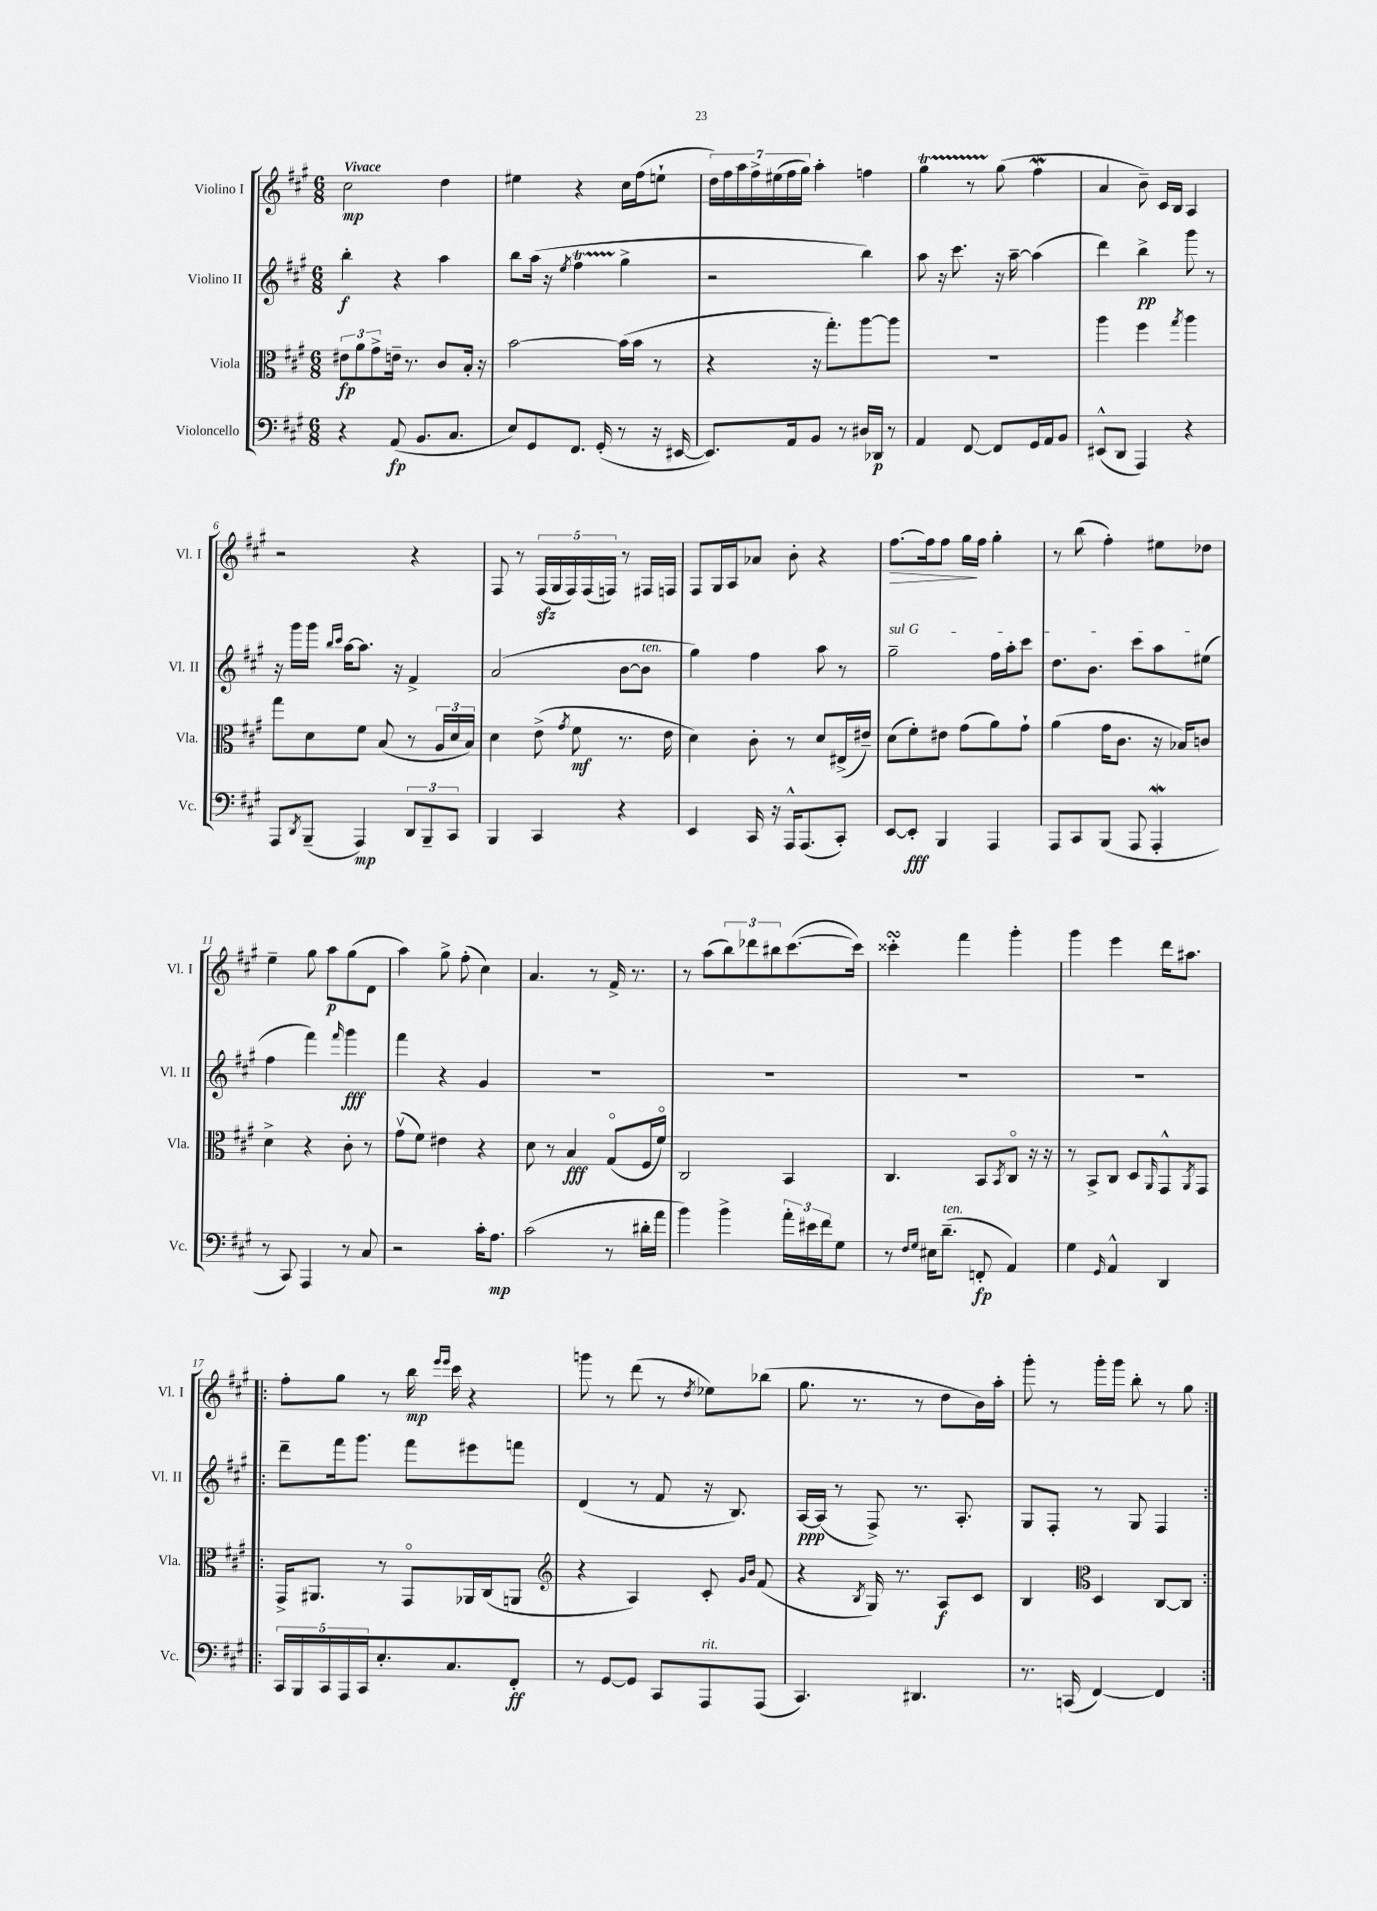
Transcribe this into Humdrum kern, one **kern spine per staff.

**kern	**kern	**kern	**kern
*staff4	*staff3	*staff2	*staff1
*clefF4	*clefC3	*clefG2	*clefG2
*k[f#c#g#]	*k[f#c#g#]	*k[f#c#g#]	*k[f#c#g#]
*M6/8	*M6/8	*M6/8	*M6/8
4r	12e#	4bb'	2cc#
.	12a	.	.
.	12g#^	.	.
(8AA	16e~	4r	.
.	8.r	.	.
8.BB	.	.	.
.	8c#	4aa	4dd
8.C#	.	.	.
.	16B'	.	.
.	16r	.	.
=	=	=	=
8E)	[2b	8bb	4ee#
8GG#	.	(16aa	.
.	.	16r	.
.	.	8qee	.
8.FF#	.	4ff#	4r
(16GG#'	.	.	.
8r	(16b]	4gg#^	16cc#
.	16b	.	(16ff#
16r	8r	.	8ee`
[16EE#	.	.	.
=	=	=	=
8.EE#])	4r	2r	28dd)
.	.	.	28ff#
.	.	.	28aa
.	.	.	28ff#^
.	.	.	(28ee#
.	.	.	28ff#
16AA	.	.	.
.	.	.	28gg#)
8BB	16r	.	4aa'
.	8.gg#')	.	.
8r	.	.	.
16D#	[8aa	4bb)	4ff
16DD-	.	.	.
8r	8aa]	.	.
=	=	=	=
4AA	2.r	8aa	4gg#
.	.	16r	.
.	.	8.ccc#	.
[8FF#	.	.	8r
8FF#]	.	16r	(8gg#
.	.	[16aa~	.
16GG#	.	(4aa]	4ff#
16AA	.	.	.
8BB	.	.	.
=	=	=	=
(8EE#^^	4aa	4ddd)	4a
8DD	.	.	.
4AAA)	4ff#	4bb^	8b~)
.	.	.	16c#
.	.	.	16B
.	8qgg#	.	.
4r	4aa	8ggg#	4A
.	.	8r	.
=	=	=	=
8AAA	8gg#	16r	2r
.	.	16ggg#	.
8qDD	.	.	.
(8BBB~	8d	16ggg#	.
.	.	16qqbb	.
.	.	16qqccc#	.
.	.	[16aa	.
4AAA)	8f#	8.aa]	.
.	(8B	.	.
.	.	16r	.
12DD	8r	4f#^	4r
12BBB~	.	.	.
.	24A	.	.
12CC#	24d	.	.
.	24B)	.	.
=	=	=	=
4BBB	4d	(2a	8F#
.	.	.	8r
4CC#	(8e^	.	(20F#
.	.	.	20G#
.	.	.	20F#)
.	8qg#	.	.
.	8f#	.	.
.	.	.	(20F#
.	.	.	20F)
4r	8.r	[8b	8r
.	.	8b]	16F#
.	16e	.	16F
=	=	=	=
4EE	4d)	4gg#)	8F#
.	.	.	16G#
.	.	.	16A
16CC#	8c#'	4ff#	8a-
16r	.	.	.
16AAA^^	8r	.	8b'
(8.AAA	.	.	.
.	8d	8aa	4r
8CC#')	(16E#^	8r	.
.	16e#~)	.	.
=	=	=	=
[8EE	(8d	2gg#~	[8.ff#
8EE']	8f#')	.	.
.	.	.	16ff#]
4BBB	8e#	.	8ff#
.	(8g#	.	16gg#
.	.	.	16ff#
4AAA	8a)	16ff#	4gg#'
.	.	16aa'	.
.	8g#`	8ccc#	.
=	=	=	=
8AAA	(4a	8.dd	8r
8CC#	.	.	(8bb
.	.	8.b	.
(8BBB	16g#	.	4ff#')
.	8.c#	.	.
8AAA	.	8ccc#	.
4AAA'	16r	8aa	8ee#
.	16B-)	.	.
.	8c	(8ee#	8dd-
=	=	=	=
8r	4d^	4ff#	4ee~
8CC#)	.	.	.
4AAA	4r	4fff#)	8gg#
.	.	.	8aa
.	.	16qqfff#	.
8r	8c#'	4ggg#	(8gg#
8C#	8r	.	8d
=	=	=	=
2r	(8g#v	4fff#	4aa)
.	8f#)	.	.
.	4e#	4r	8gg#^
.	.	.	(8ff#'
16c#'	4r	4g#	4cc#)
8.A	.	.	.
=	=	=	=
(2c#	8d	2.r	4.a
.	8r	.	.
.	4B	.	.
.	.	.	8r
8r	(8G#o	.	16f#^
.	.	.	8.r
16d#'	16F#	.	.
16a	16f#o)	.	.
=	=	=	=
4b)	2C#	2.r	8r
.	.	.	(8aa
4b^	.	.	12bb)
.	.	.	12ddd-
.	.	.	12bb#
24a'	4BB	.	([8.ccc#
24e#	.	.	.
24f#	.	.	.
8G#	.	.	.
.	.	.	16ccc#])
=	=	=	=
8r	4.C#	2.r	4ccc##'
16qqF#	.	.	.
16qqG#	.	.	.
16E#	.	.	.
(8.d~	.	.	.
.	.	.	4fff#
8FF'	8BB	.	.
.	8qBB	.	.
4AA)	8C#o	.	4ggg#'
.	16r	.	.
.	16r	.	.
=	=	=	=
4G#	8r	2.r	4ggg#
.	8BB^	.	.
16qqGG#	.	.	.
4AA^^	8C#	.	4eee
.	8D	.	.
.	16qqAA	.	.
4DD	8GG#^^	.	16ddd
.	.	.	8.aa#
.	8qAA	.	.
.	8GG#	.	.
=!|:	=!|:	=!|:	=!|:
20CC#	16GG#^	8ddd~	8ff#'
20BBB	.	.	.
.	8.AA#	.	.
20CC#	.	.	.
.	.	16fff#	8gg#
20AAA	.	.	.
.	.	8.ggg#	.
20CC#	.	.	.
8.E'	8r	.	8r
.	8GG#o	8fff#	16bb
.	.	.	16qqeee
.	.	.	16qqeee
8.C#	.	.	16ccc#
.	16AA-	8eee#	4r
.	(16C#	.	.
8FF#'	8AA	8fff	.
=	=	=	=
*	*clefG2	*	*
8r	4r	(4d	8ggg
[8GG#	.	.	8r
8GG#]	4A)	8r	(8ddd
8CC#	.	8f#	8r
.	.	.	8qdd
8AAA	8c#'	16r	8ee-)
.	.	8.B)	.
.	16qqg#	.	.
.	16qqb	.	.
(8AAA	(8f#	.	(8bb-
=	=	=	=
4.CC#)	4r	[16A	8.gg#
.	.	(16A]	.
.	.	8r	.
.	.	.	8.r
.	8qB	.	.
.	16G#)	8F#^)	.
.	8.r	.	.
4.DD#	.	8.r	8r
.	8A	.	8dd
.	.	8.A'	.
.	8c#	.	16b)
.	.	.	16aa'
=	=	=	=
8.r	4B	8G#	8ggg#'
.	.	8F#'	8r
(16CC	.	.	.
*	*clefC3	*	*
[4FF#)	4D	8r	16ggg#'
.	.	.	16ggg#
.	.	8G#	8bb'
4FF#]	[8C#	4F#	8r
.	8C#]	.	8gg#
==:|!	==:|!	==:|!	==:|!
*-	*-	*-	*-
